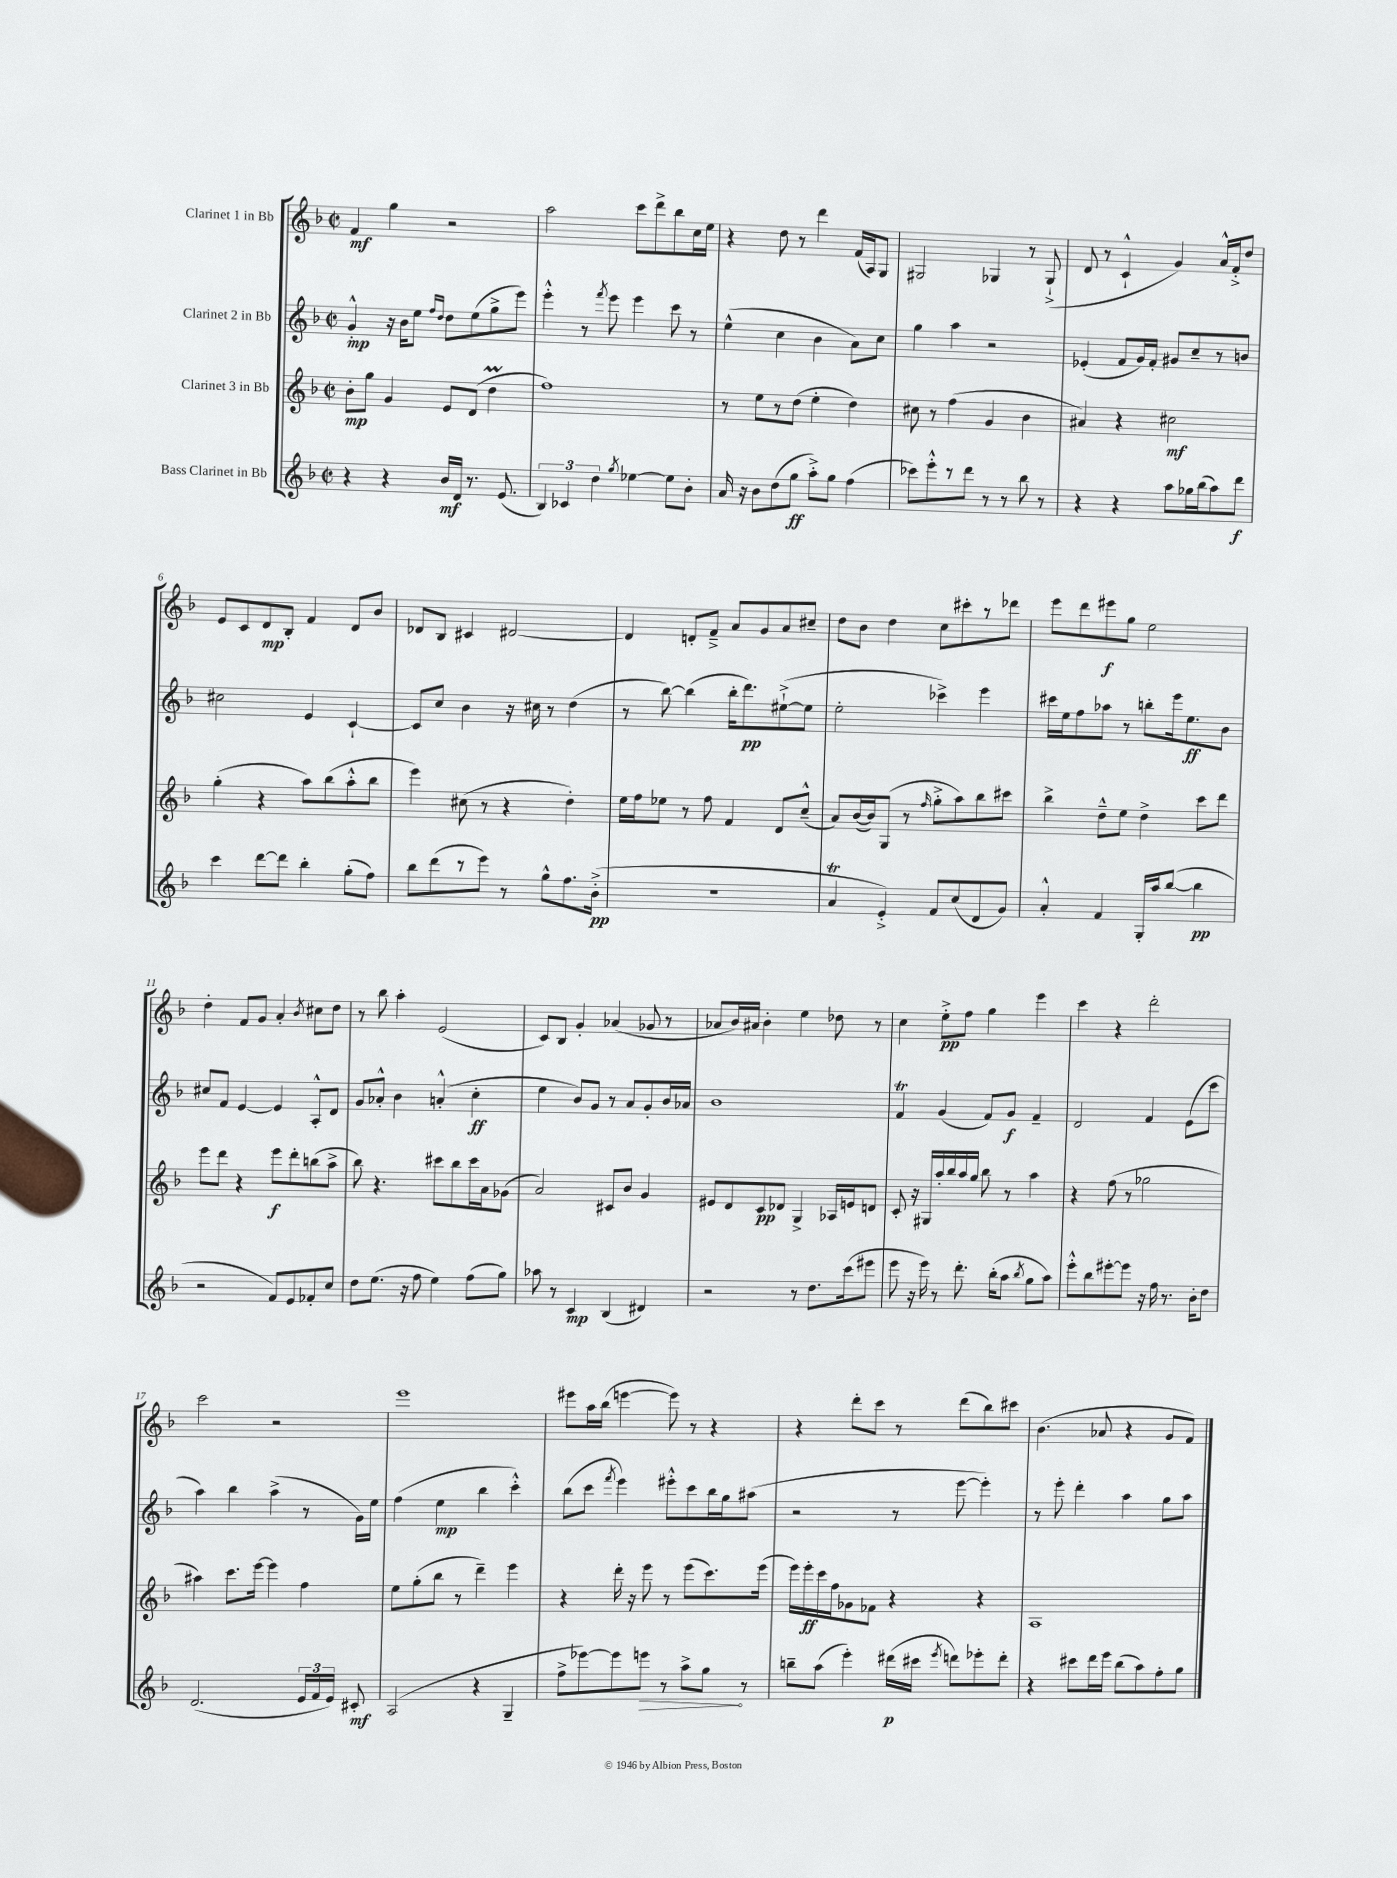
<<
\new StaffGroup <<
\new Staff = "s0" \with { instrumentName = "Clarinet 1 in Bb" } {
    \clef treble \key f \major \defaultTimeSignature \time 2/2
    \autoBeamOff f'4\mf g''4 r2 |
    a''2 c'''8[ d'''8-> bes''8 c''16 e''16] |
    r4 d''8 r8 d'''4 f'16[( a16) g8] |
    gis2 ges4 r8 ges8-!->( |
    d'8 r8 c'4-!-^ g'4) a'16[-^ f'16-.-> d''8] |
    e'8[ c'8 d'8\mp bes8]-. f'4 d'8[ bes'8] |
    des'8[ bes8] cis'4 dis'2~ |
    dis'4 d'8[-. f'8]---> a'8[ g'8 a'8 cis''8]-- |
    d''8[ bes'8] d''4 c''8[ cis'''8-. r8 des'''8] |
    e'''8[ d'''8 eis'''8\f g''8] e''2 |
    d''4-. f'8[ g'8] a'4-. \acciaccatura { bes'8 } cis''8[ d''8] |
    r8 bes''8 a''4-. e'2( |
    c'8[) bes8] g'4-. aes'4( ges'8 r8 |
    aes'8[ bes'16) ais'16] bes'4-. e''4 des''8 r8 |
    c''4 e''8[-.->\pp f''8] g''4 e'''4 |
    c'''4 r4 d'''2-. |
    c'''2 r2 |
    e'''1 |
    eis'''8[ a''16 bes''16]( e'''4~ e'''8) r8 r4 |
    r4 d'''8[-. c'''8] r8 d'''8[( bes''8) cis'''8] |
    bes'4.( aes'8 r4 g'8[ f'8]) \bar "|." |
}
\new Staff = "s1" \with { instrumentName = "Clarinet 2 in Bb" } {
    \clef treble \key f \major \defaultTimeSignature \time 2/2
    \autoBeamOff g'4-.-^\mp r16 bes'16[ e''8] \grace { f''16[ d''16] } d''8[ e''8( g''8-> e'''8]) |
    e'''4-.-^ r8 \acciaccatura { f'''8 } e'''8 e'''4 c'''8 r8 |
    e''4-^( c''4 bes'4 a'8[) c''8] |
    g''4 a''4 r2 |
    ees'4-.( f'8[ g'16) f'16]-. gis'8[ c''8-- r8 b'8] |
    cis''2 e'4 c'4~-! |
    c'8[ c''8] bes'4 r16 cis''16 r8 d''4( |
    r8 bes''8~) bes''4( bes''16[-. d'''8.\pp) eis''8~-!->( eis''8] |
    e''2-. ces'''4->) e'''4 |
    cis'''16[ e''16 f''8 aes''8] r8 b''8[-. e'''16 e''8.\ff bes'8] |
    cis''8[ f'8] e'4~ e'4 a8[-.-^ d'8] |
    g'8[ aes'8]-.-^ bes'4 a'4-.-^( c''4-.\ff |
    e''4 bes'8[) g'8] r8 a'8[ g'8-. bes'16 aes'16] |
    bes'1 |
    f'4\trill g'4( f'8[) g'8]\f f'4-- |
    d'2 f'4 e'8[( c'''8] |
    a''4) bes''4 a''4->( r8 g'16[) e''16] |
    f''4( e''4\mp bes''4 c'''4-.-^) |
    bes''8[( c'''8] \acciaccatura { f'''8 } e'''4) eis'''8[-.-^ c'''8 bes''16 g''16 ais''8]( |
    r2 r8 e'''8~ e'''4-.) |
    r8 e'''8-. d'''4-. a''4 g''8[ a''8] \bar "|." |
}
\new Staff = "s2" \with { instrumentName = "Clarinet 3 in Bb" } {
    \clef treble \key f \major \defaultTimeSignature \time 2/2
    \autoBeamOff bes'8[-.\mp g''8] g'4 e'8[ d'8]( d''4\prall |
    f''1) |
    r8 e''8[ r8 d''8]( e''4-. d''4) |
    cis''8 r8 f''4( g'4 bes'4 |
    ais'4) r4 cis''2\mf |
    g''4-.( r4 a''8[) bes''8( a''8-.-^ bes''8] |
    e'''4) cis''8( r8 r4 d''4-.) |
    e''16[ f''16 ees''8] r8 f''8 f'4 d'8[ c''8]---^( |
    a'8[) bes'16~( bes'16) g8]( r8 \grace { f''16 } g''8[-.-> a''8) bes''8 cis'''8] |
    bes''4-> d''8[---^ e''8] d''4-> c'''8[ d'''8] |
    e'''8[ d'''8] r4 e'''8[\f d'''8-. b''8( a''8]-> |
    bes''8) r4. cis'''8[ bes''8 cis'''16 a'16 ges'8]( |
    a'2) cis'8[ bes'8] g'4 |
    eis'8[ d'8 c'8\pp des'8] g4-> aes16[ e'16 d'8] |
    c'8-. r16 gis16[ a''16-. bes''16 a''16 g''16] bes''8 r8 a''4 |
    r4 f''8( r8 ges''2 |
    ais''4) c'''8.[ e'''16]~ e'''4 f''4 |
    e''8[ g''8-.( bes''8] r8 d'''4--) e'''4 |
    r4 d'''16-. r16 e'''8 r8 e'''8[( c'''8.) e'''16]( |
    e'''16[) e'''16-.\ff c'''16 f''16 ges'8 fes'8] r4 r4 |
    a1 \bar "|." |
}
\new Staff = "s3" \with { instrumentName = "Bass Clarinet in Bb" } {
    \clef treble \key f \major \defaultTimeSignature \time 2/2
    \autoBeamOff r4 r4 bes'16[\mf d'16] r8. e'8.( |
    \tuplet 3/2 { bes4) ces'4 d''4 } \acciaccatura { g''8 } ees''4~ ees''8[ bes'8]-. |
    a'16 r16 bes'8[ d''8( g''8]\ff a''8[-.->) g''8] f''4( |
    ces'''8[) e'''8-.-^ r8 d'''8] r8 r8 bes''8 r8 |
    r4 r4 a''8[ ges''16 bes''16( a''8) d'''8]\f |
    c'''4 d'''8[~ d'''8] bes''4-. g''8[-.( f''8]) |
    bes''8[ d'''8( r8 e'''8]) r8 g''8[-^ f''8. bes'16]-.->\pp( |
    r1 |
    a'4\trill e'4-.->) f'8[ c''8( d'8 g'8]) |
    a'4-.-^ f'4 g16[-. a''16 bes''8]~( bes''4\pp |
    r2 f'8[) e'8 fes'8-. c''8] |
    d''8[ e''8.]( r16 f''8 e''4) f''8[( g''8]) |
    aes''8 r8 c'4\mp bes4( dis'4) |
    r2 r8 d''8.[ c'''16( eis'''8] |
    e'''8 r16 e'''16) r8 d'''8.-. bes''16[-.( a''8] \acciaccatura { bes''8 } g''8[ a''8]) |
    e'''8[-.-^ bes''8 eis'''8~-. eis'''8] r16 f''16 r8. bes'16[-. d''8] |
    d'2.( \tuplet 3/2 { e'16[ f'16 e'16]) } cis'8-.\mf |
    a2( r4 g4-- |
    f''8[-> ees'''8~) ees'''8 \once \override Hairpin.circled-tip = ##t e'''8]\> r8 a''8[-> g''8]\! r8 |
    b''8[-- a''8]( e'''4-.) dis'''16[\p( cis'''16] \acciaccatura { e'''8 } d'''8[) ees'''8-. d'''8]-. |
    r4 cis'''8[ d'''16 e'''16] bes''8[( a''8) f''8-. g''8] \bar "|." |
}
>>
>>
